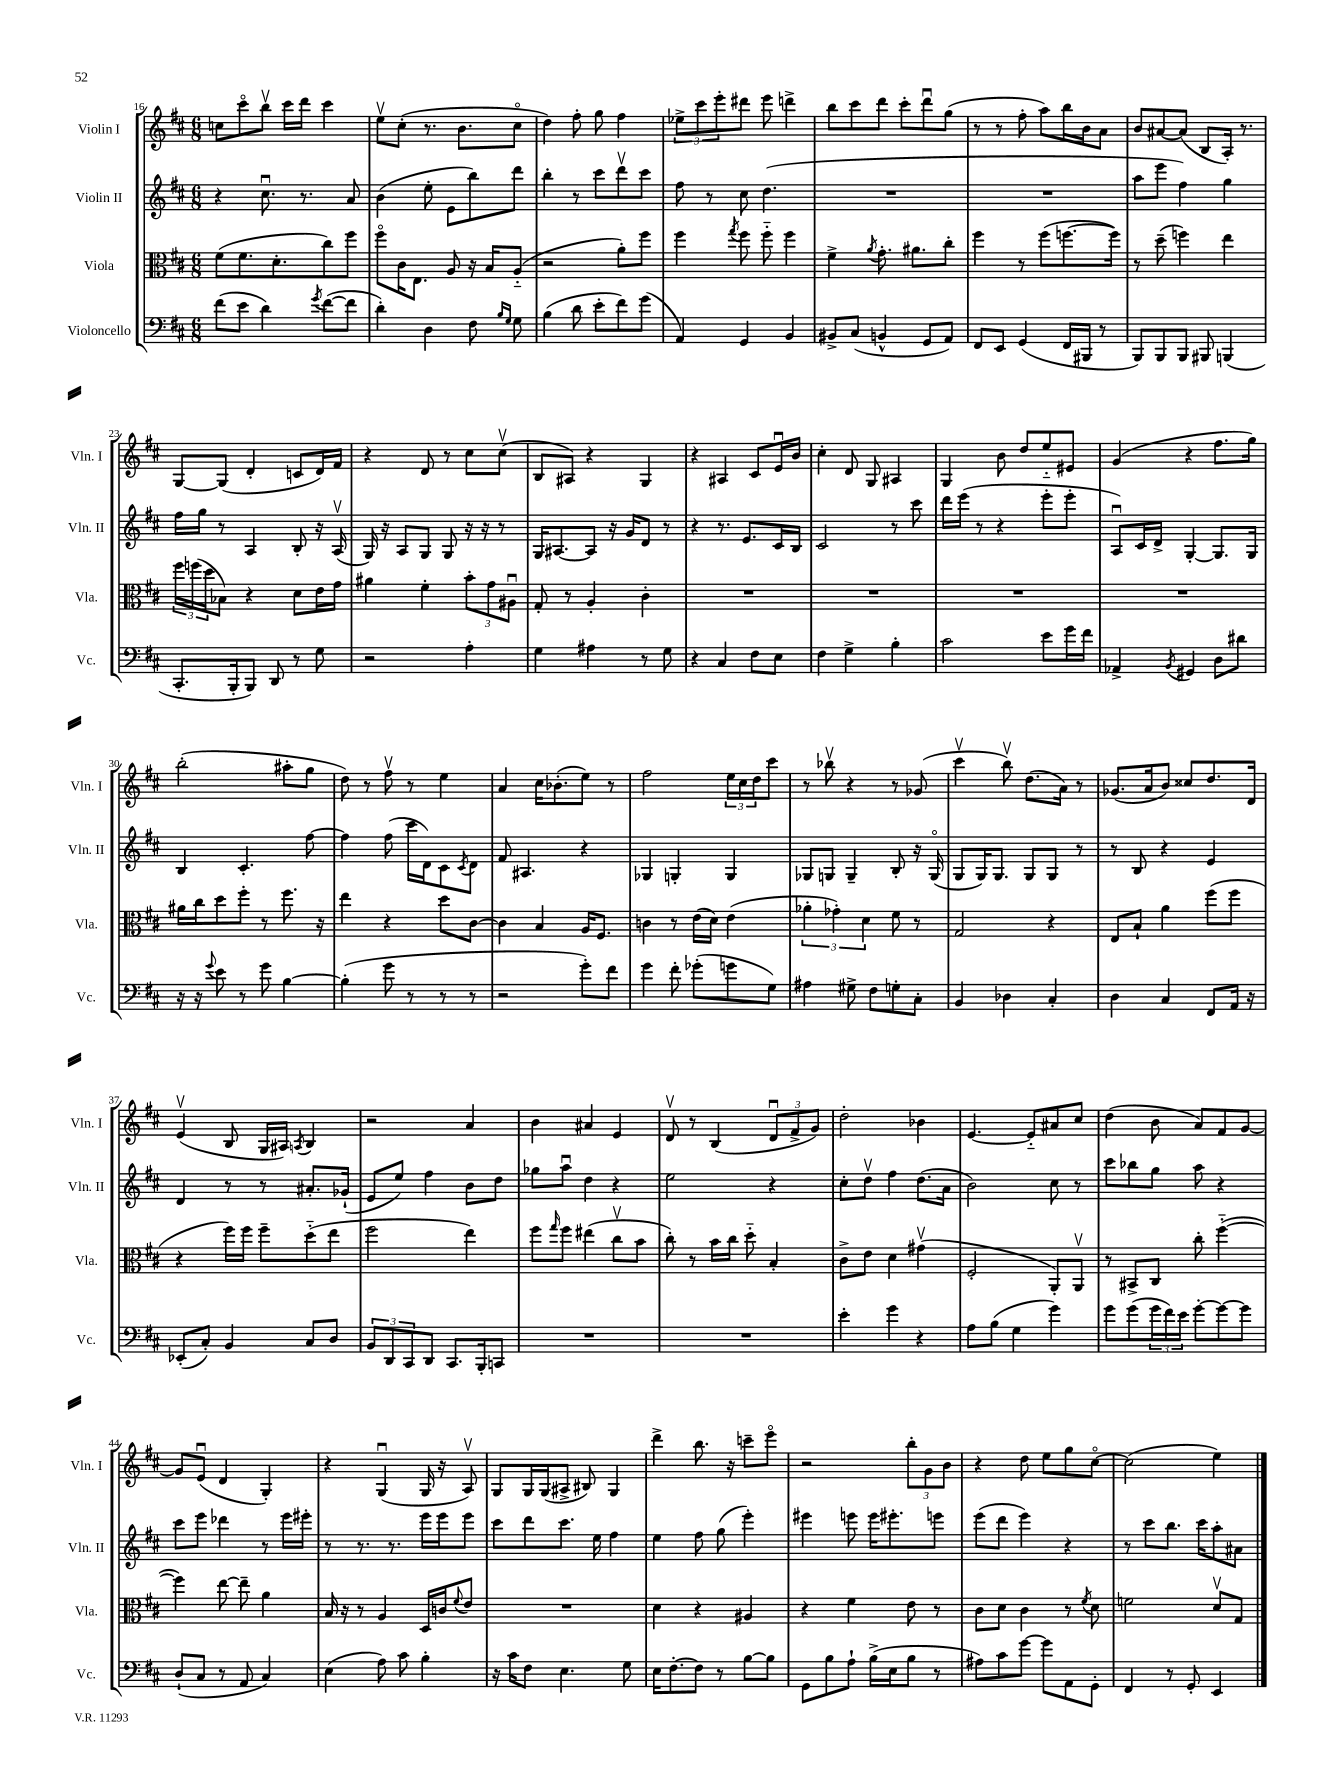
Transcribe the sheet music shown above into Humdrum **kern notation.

**kern	**kern	**kern	**kern
*staff4	*staff3	*staff2	*staff1
*clefF4	*clefC3	*clefG2	*clefG2
*k[f#c#]	*k[f#c#]	*k[f#c#]	*k[f#c#]
*M6/8	*M6/8	*M6/8	*M6/8
(8f#	(8f#	4r	8cc
8e	8.f#	.	8ccc#o
4d)	.	8.cc#u	8bbv
.	8.d'	.	.
.	.	.	16ccc#
.	.	8.r	16ddd
8qg	.	.	.
([8f#	8cc#)	.	4ccc#
8f#]	8ff#	8a	.
=	=	=	=
4d')	8ff#o	(4b	8eev
.	16c#	.	(8cc#'
.	8.E	.	.
4D	.	8ee'	8.r
.	8A	8e	.
.	.	.	8.b
8F#	16r	8bb)	.
.	16B	.	.
16qqB	.	.	.
16qqG	.	.	.
8G	(8A'~	8ddd	8cc#o
=	=	=	=
(4B	2r	4bb'	4dd)
8d	.	8r	8ff#'
8e'	.	8ccc#	8gg
8f#)	8a')	8dddv	4ff#
(8g	8ff#	8ccc#	.
=	=	=	=
4AA)	4ff#	8ff#	12ee-^
.	.	.	12ccc#
.	.	8r	.
.	.	.	12eee'
.	8qgg	.	.
4GG	8ff#	8cc#	8ddd#
.	8ff#'~	(4.dd	8eee
4BB	4ff#	.	4ddd^
=	=	=	=
8BB#^	4f#^	2.r	8bb
(8C#	.	.	8ccc#
.	8qa	.	.
4BB^^	8.g'	.	8ddd
.	.	.	8ccc#'
.	8.a#	.	.
8GG	.	.	8dddu
8AA)	8cc#'	.	(8gg
=	=	=	=
8FF#	4ff#	2.r	8r
8EE	.	.	8r
(4GG	8r	.	8ff#'
.	(8ff#	.	8aa)
16FF#	[8.ff	.	16bb
16BBB#	.	.	16b
8r	.	.	8a
.	16ff])	.	.
=	=	=	=
8BBB)	8r	8aa	8b
8BBB	(8dd~	8eee	[8a#
8BBB	4ff)	4ff#)	(8a#]
8BBB#	.	.	8B
(4BBB	4ee	4gg	16A')
.	.	.	8.r
=	=	=	=
8.CC#'	24ff#	16ff#	[8G
.	(24ff	.	.
.	.	16gg	.
.	24dd	.	.
.	8B-)	8r	(8G]
16BBB'	.	.	.
8BBB)	4r	4A	4d'
8DD	.	.	.
8r	8d	8B'	8c
8G	16e	16r	16d)
.	16g	(16Av	16f#
=	=	=	=
2r	4a#	16G)	4r
.	.	16r	.
.	.	8A	.
.	4f#'	8G	8d
.	.	8G	8r
4A'	12b'	16r	8cc#
.	.	16r	.
.	12g	.	.
.	.	8r	(8cc#v
.	12A#u	.	.
=	=	=	=
4G	8G'	16G	8B
.	.	[8.A#	.
.	8r	.	8A#)
4A#	4A'	8A#]	4r
.	.	16r	.
.	.	16g	.
8r	4c#'	8d	4G
8G	.	8r	.
=	=	=	=
4r	2.r	4r	4r
4C#	.	8.r	4A#
.	.	8.e	.
8F#	.	.	8c#
8E	.	16c#	16eu
.	.	16B	16b
=	=	=	=
4F#	2.r	2c#	4cc#'
4G^	.	.	8d
.	.	.	8G
4B'	.	8r	4A#
.	.	8ccc#	.
=	=	=	=
2c#	2.r	16ddd	4G
.	.	(16eee	.
.	.	8r	.
.	.	4r	8b
.	.	.	8dd
8e	.	8eee'	8ee'~
16g	.	8eee'	8e#
16f#	.	.	.
=	=	=	=
4AA-^	2.r	8Au)	(4g
.	.	16c#	.
.	.	16d^	.
8qBB	.	.	.
4GG#	.	[4G'	4r
8D	.	8.G]	8.ff#
8d#	.	.	.
.	.	16G	16gg)
=	=	=	=
16r	16a#	4B	(2bb'
16r	16cc#	.	.
8qqg	.	.	.
8e	8dd	.	.
8r	8ff#'	4.c#'	.
8g	8r	.	.
[4B	8.ff#	.	8aa#'
.	.	[8ff#	8gg
.	16r	.	.
=	=	=	=
(4B']	4ee	4ff#]	8dd)
.	.	.	8r
8g	4r	(8ff#	8ff#v
8r	.	16ccc#	8r
.	.	16d)	.
8r	8dd	8c#	4ee
.	.	8qc#	.
8r	[8c#	8d	.
=	=	=	=
2r	4c#]	8f#	4a
.	.	4.A#	.
.	4B	.	16cc#
.	.	.	(8.b-'
8g')	16A	4r	8ee)
.	8.F#	.	.
8f#	.	.	8r
=	=	=	=
4g	4c	4G-	2ff#
8f#'	8r	4G'	.
(8g-'	(16e	.	.
.	16d)	.	.
8g	(4e	4G	24ee
.	.	.	24cc#
.	.	.	24dd
8G)	.	.	8ccc#
=	=	=	=
4A#	6a-'	8G-	8r
.	.	8G	8bb-v
.	6g-')	.	.
8G#^	.	4G~	4r
.	6d	.	.
8F#	.	.	.
8G'	8f#	8B'	8r
8C#'	8r	16r	(8g-
.	.	(16Go	.
=	=	=	=
4BB	2G	8G	4ccc#v
.	.	16G)	.
.	.	8.G	.
4D-	.	.	8bbv)
.	.	8G	(8.dd
4C#'	4r	8G	.
.	.	.	16a)
.	.	8r	8r
=	=	=	=
4D	8E	8r	(8.g-
.	8B`	8B	.
.	.	.	16a
4C#	4a	4r	8b)
.	.	.	8cc##
8FF#	(8ff#	4e	8.dd
16AA	8ff#	.	.
16r	.	.	16d
=	=	=	=
(8EE-'	4r	4d	(4ev
8C#')	.	.	.
4BB	16ff#)	8r	8B
.	16ff#	.	.
.	8ff#~	8r	16G
.	.	.	16A#)
.	.	.	8qA
8C#	(8dd'~	8.a#'	4B
8D	8ee	.	.
.	.	(16g-`	.
=	=	=	=
12BB	2ff#	8e	2r
12DD	.	.	.
.	.	8ee)	.
12CC#	.	.	.
8DD	.	4ff#	.
8.CC#	.	.	.
.	4ee)	8b	4a
16BBB'	.	.	.
8CC	.	8dd	.
=	=	=	=
2.r	8ff#	8gg-	4b
.	16qqgg	.	.
.	8ff#	8aau	.
.	(4ee#	4dd	4a#
.	8cc#v	4r	4e
.	8b	.	.
=	=	=	=
2.r	8cc#')	2ee	8dv
.	8r	.	8r
.	16b	.	(4B
.	16cc#	.	.
.	8dd'~	.	.
.	4B'	4r	12du
.	.	.	12f#^
.	.	.	12g)
=	=	=	=
4e'	8c#^	8cc#'	2dd'
.	8e	8ddv	.
4g	4d	4ff#	.
4r	(4g#v	(8.dd	4b-
.	.	16a	.
=	=	=	=
8A	2F#'	2b)	[4.e
(8B	.	.	.
4G	.	.	.
.	.	.	8e'~]
4g)	8AA')	8cc#	8a#
.	8AAv	8r	8cc#
=	=	=	=
8g	8r	8ccc#	(4dd
(8g	8BB#^	8bb-	.
24g	8C#	8gg	8b
24f#)	.	.	.
24e	.	.	.
[8g'	8cc#'	8aa	8a)
8g_	([4ff#'~	4r	8f#
8g]	.	.	[8g
=	=	=	=
(8D`	4ff#])	8ccc#	8g]
8C#	.	8eee	(8eu
8r	[8ee	4ddd-	4d
8AA	8ee~]	.	.
4C#)	4a	8r	4G')
.	.	16eee	.
.	.	16eee#'	.
=	=	=	=
(4E	16B	8r	4r
.	16r	.	.
.	8r	8.r	.
8A)	4A	.	(4Gu
.	.	8.r	.
8c#	.	.	.
4B'	16D	16eee	16G
.	16c	16eee	16r
.	8qqf#	.	.
.	8e	8eee	8Av)
=	=	=	=
16r	2.r	8ccc#	8G
16c#	.	.	.
8F#	.	8ddd	16G
.	.	.	(16G
4.E	.	8.ccc#	8A#^
.	.	.	8B#)
.	.	16ee	.
.	.	4ff#	4G
8G	.	.	.
=	=	=	=
16E	4d	4ee	4ddd^
[8.F#'	.	.	.
8F#]	4r	8ff#	8.bb
8r	.	(8gg	.
.	.	.	16r
[8B	4A#	4eee')	8ccc~
8B]	.	.	8eeeo
=	=	=	=
8GG	4r	4eee#	2r
8B	.	.	.
8A`	4f#	8eee	.
(16B^	.	16eee	.
16E	.	8.eee#'	.
8B	8e	.	12bb'
.	.	.	12g
8r	8r	8eee	.
.	.	.	12b
=	=	=	=
8A#)	8c#	(8eee	4r
8c#	8d	8ddd	.
[8g	4c#	4eee)	8dd
8g]	.	.	8ee
8AA	8r	4r	8gg
.	8qf#	.	.
8GG'	8d	.	[8cc#o
=	=	=	=
4FF#	2f	8r	(2cc#]
.	.	8ccc#	.
8r	.	8.bb	.
8GG'	.	.	.
.	.	16ccc#	.
4EE	8dv	8aa'	4ee)
.	8G	8a#	.
==	==	==	==
*-	*-	*-	*-
